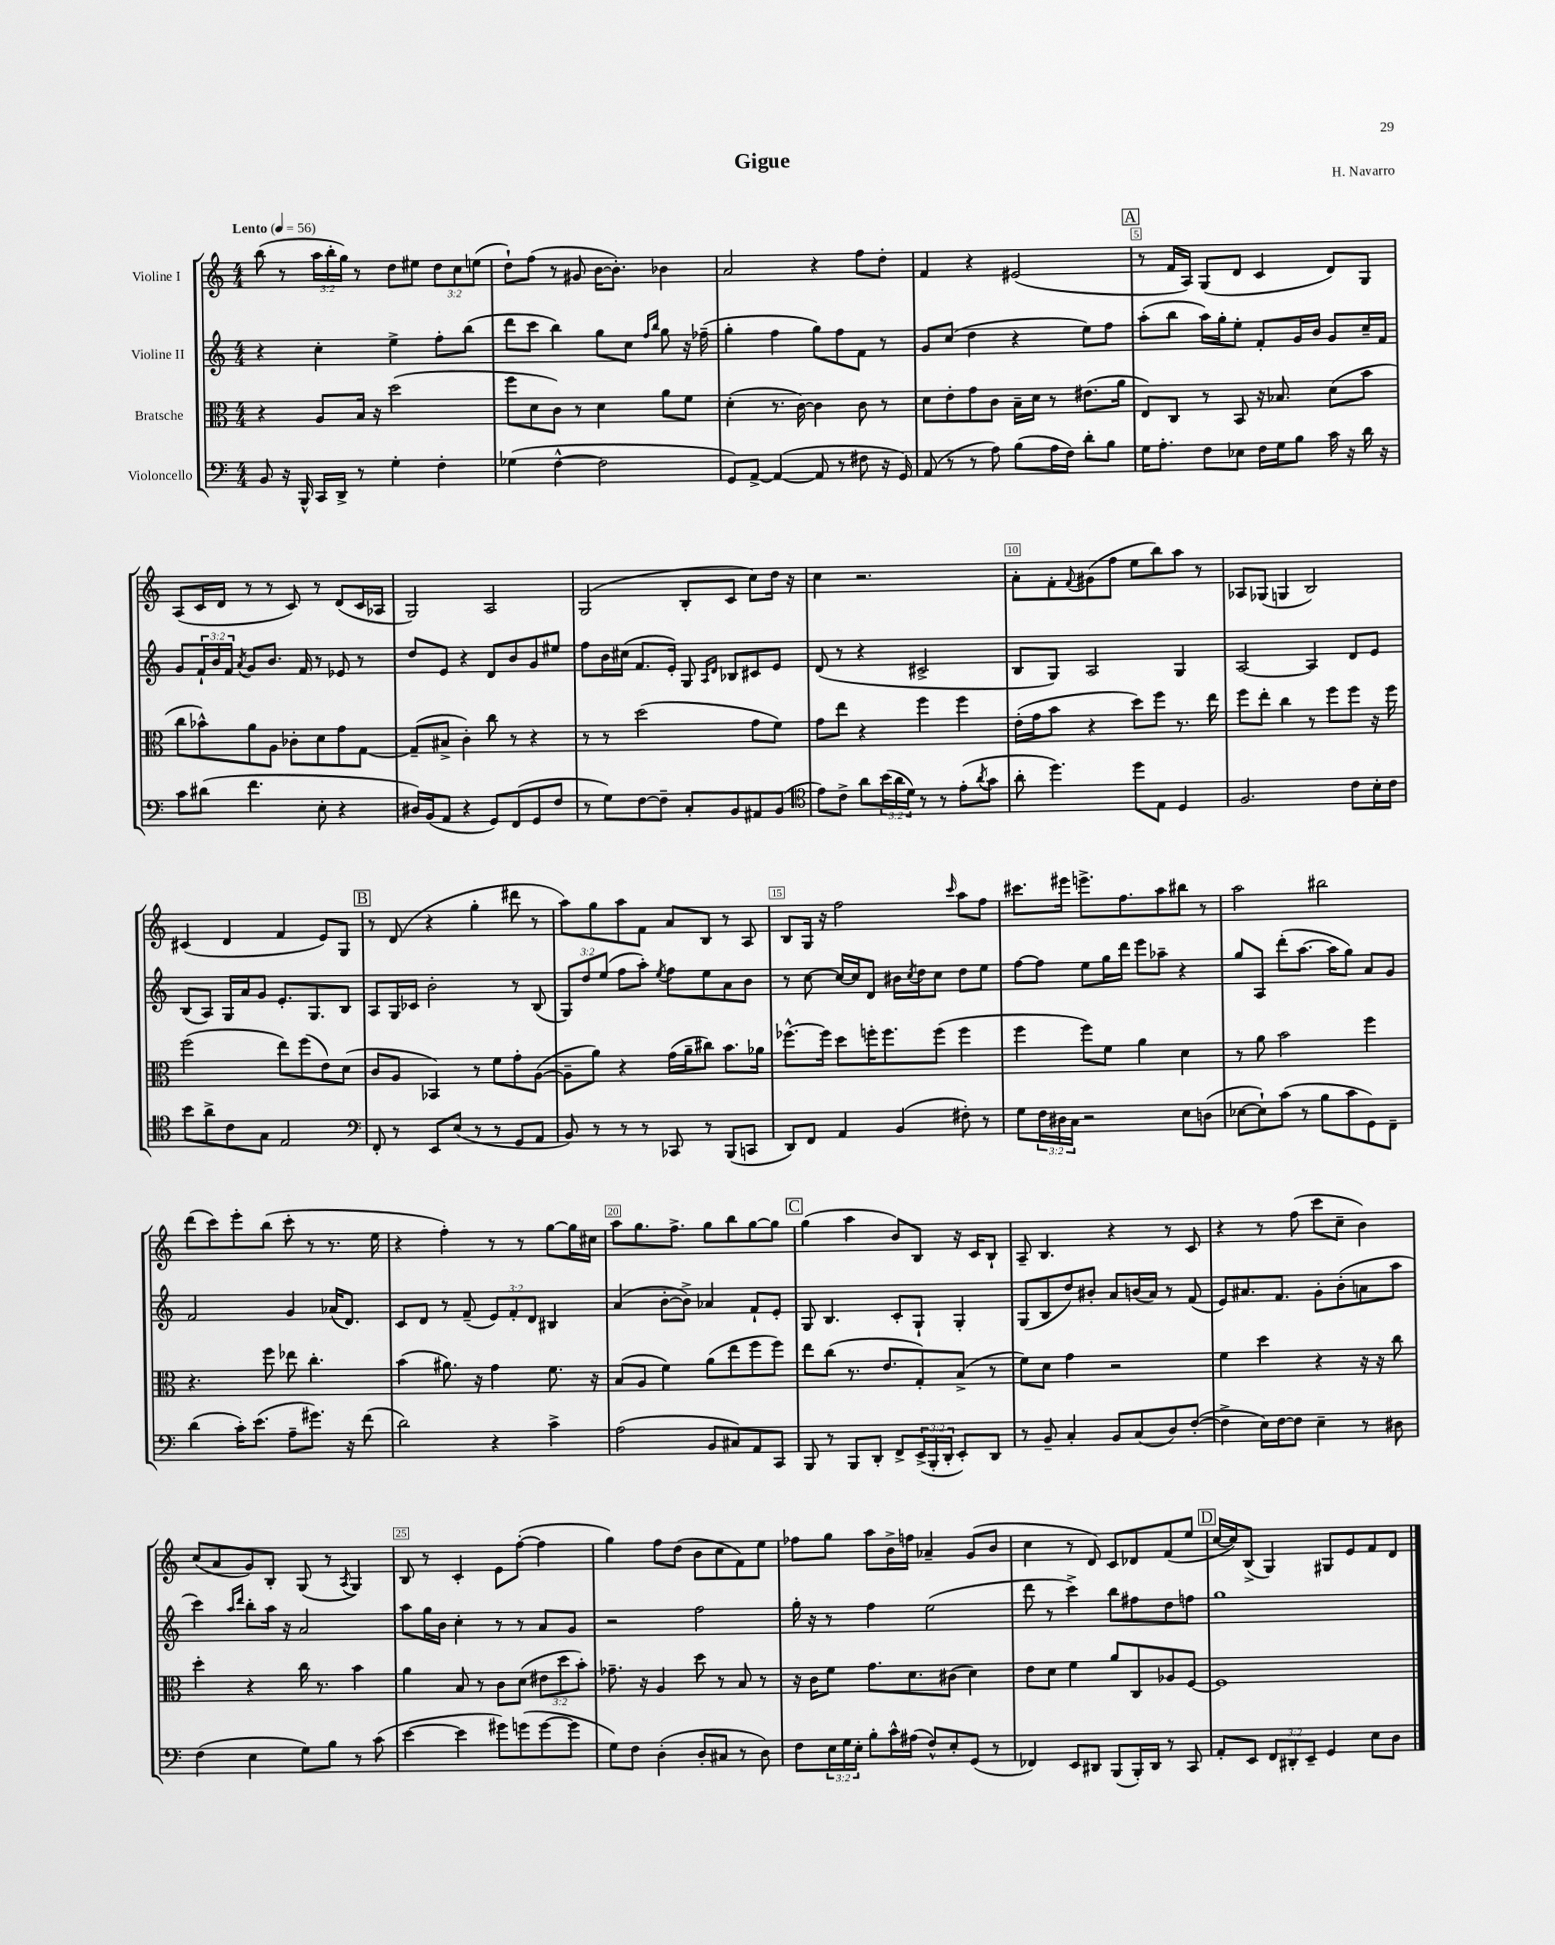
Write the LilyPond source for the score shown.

\header { title = "Gigue" composer = "H. Navarro" }
<<
\new StaffGroup <<
\new Staff = "s0" \with { instrumentName = "Violine I" } {
    \clef treble \key c \major \numericTimeSignature \time 4/4 \override Staff.TupletNumber.text = #tuplet-number::calc-fraction-text \tempo "Lento" 4 = 56
    b''8( r8 \tuplet 3/2 { a''16 b''16-. g''16) } r8 d''8 eis''8 \tuplet 3/2 { d''8 c''8 e''8( } |
    d''8-!) f''8( r8 gis'8 b'16~ b'8.-.) bes'4 |
    a'2 r4 f''8 d''8-. |
    f'4 r4 eis'2( |
    \mark \markup { \box "A" } r8 f'16 a16) g8( d'8 c'4 d'8) g8 |
    a8( c'16 d'16 r8 r8 c'8) r8 d'8( c'16 aes16 |
    g2) a2 |
    g2( b8-. c'8 c''8) d''16 r16 |
    c''4 r2. |
    a'8-. f'8-. \appoggiatura { f'8 } gis'8( f''8 e''8 b''8) a''8 r8 |
    aes8 ges8( g4 b2) |
    cis'4( d'4 f'4 e'8) g8 |
    \mark \markup { \box "B" } r8 d'8( r4 g''4-. dis'''8 r8 |
    a''8) g''8 a''8 f'8 a'8 b8 r8 a8 |
    b8 g16 r16 f''2 \grace { c'''16 } a''8 f''8 |
    cis'''8. eis'''16 e'''8.-> f''8. a''8 bis''8 r8 |
    a''2 bis''2 |
    d'''8( c'''8) e'''8-. b''8( c'''8-. r8 r8. e''16 |
    r4 f''4-.) r8 r8 g''8~ g''16 cis''16 |
    a''8 g''8. f''8.-> g''8 b''8 g''8~ g''8 |
    \mark \markup { \box "C" } g''4( a''4 b'8) b8 r16 c'16 b8-! |
    a8-- b4. r4 r8 c'8 |
    r4 r8 f''8( c'''8 c''8-- b'4) |
    c''8( a'8 g'8) b8-. g8( r8 \acciaccatura { a8 } g4) |
    b8 r8 c'4-. e'8 f''8~-.( f''4 |
    g''4) f''8 d''8( b'8 c''8 f'8) e''8 |
    fes''8 g''8 a''8 b'16-> f''16 aes'4-- g'8( b'8 |
    c''4 r8 d'8) c'8 des'8 f'8( e''8 |
    \mark \markup { \box "D" } c''16~ c''16) b8->( g4) gis8 e'8 f'8 d'8 \bar "|." |
}
\new Staff = "s1" \with { instrumentName = "Violine II" } {
    \clef treble \key c \major \numericTimeSignature \time 4/4 \override Staff.TupletNumber.text = #tuplet-number::calc-fraction-text
    r4 c''4-. e''4-> f''8-. b''8( |
    d'''8 c'''8 b''4) g''8 c''8 \grace { f''16 b''16 } g''8 r16 fes''16--( |
    g''4-. f''4 g''8) f''8 f'8 r8 |
    g'8 c''8( d''4 r4 e''8) f''8 |
    \mark \markup { \box "A" } a''8-.( b''8 a''16) g''16-. e''8-. f'8-. g'16 b'16 g'8 c''16-- f'16 |
    g'8 \tuplet 3/2 { f'16-! b'16 f'16 } \acciaccatura { a'8 } g'8 b'8. f'16 r8 ees'8 r8 |
    d''8 e'8 r4 d'8 b'8 g'8 eis''8 |
    f''8 b'16 cis''16( f'8. e'16-.) g8 \grace { a16 d'16 } bes8 cis'8 e'8 |
    d'8( r8 r4 cis'2-> |
    b8 g8) a2 g4 |
    a2~ a4 d'8 e'8 |
    b8( a8) g16 a'16 g'8 e'8.-. g8. b8 |
    \mark \markup { \box "B" } a8 g16 ces'16 b'2-. r8 b8( |
    \tuplet 3/2 { g8) d''8 e''8( } f''8 a''8-.) \acciaccatura { e''8 } f''8 e''8 a'8 b'8 |
    r8 c''8~ c''16~ c''16 d'8 bis'16 \acciaccatura { c''8 } d''16 c''8 d''8 e''8 |
    f''8~ f''8 e''8 g''16 d'''16 e'''8 aes''8-- r4 |
    g''8 a8 d'''8-.( a''8.~ a''16 g''8) a'8 g'8 |
    f'2 g'4 aes'16( d'8.) |
    c'8 d'8 r8 f'8--( \tuplet 3/2 { e'8) f'8-. d'8 } bis4 |
    a'4( b'8~-. b'8->) aes'4 f'8-! e'8-. |
    \mark \markup { \box "C" } g8 b4. c'8-. g8-! g4-. |
    g8( b8 d''8) bis'8-. a'8 b'16( a'16) r8 f'8( |
    e'8) ais'8. f'8. g'8-. b'8-.( a'8 a''8 |
    c'''4) \grace { a''16 d'''16 } b''8-. a''16 r16 a'2 |
    a''8 g''16 b'16 c''4-. r8 r8 a'8 g'8 |
    r2 f''2 |
    g''16-. r16 r8 f''4 e''2( |
    d'''8 r8 c'''4->) b''8 fis''8 d''8 f''8 |
    \mark \markup { \box "D" } g''1 \bar "|." |
}
\new Staff = "s2" \with { instrumentName = "Bratsche" } {
    \clef alto \key c \major \numericTimeSignature \time 4/4 \override Staff.TupletNumber.text = #tuplet-number::calc-fraction-text
    r4 a8 b16 r16 d''2( |
    f''8 d'8 c'8) r8 d'4 a'8 f'8 |
    d'4-.( r8. c'16~) c'4 c'8 r8 |
    d'8 e'8-. g'8 c'8 b16-- d'16 r8 eis'8.( a'16 |
    \mark \markup { \box "A" } e8) c8 r8 b,8 r16 bes8. d'8( b'8 |
    c''8 bes'8-^) a'8 a8 ces'8-. d'8 g'8 g8~ |
    g8--( bis8-> c'4-.) c''8 r8 r4 |
    r8 r8 d''2( g'8 f'8) |
    g'8 e''8 r4 f''4 f''4 |
    e'16-.( g'16 b'8 r4 d''8) f''8 r8. e''16 |
    f''8 e''8-. c''4 r8 f''8 f''8 r16 f''16 |
    f''2( e''8) f''8( e'8) d'8( |
    \mark \markup { \box "B" } c'8 a8 bes,4) r8 f'8 g'8-. a8~( |
    a8-- a'8) r4 g'16( a'16-- cis''8) b'8. aes'16 |
    fes''8.~-^ fes''16 d''8 f''16-. f''8. f''8( f''4 |
    f''4 f''8) f'8 a'4 d'4 |
    r8 a'8 b'2 f''4 |
    r4. f''8 ees''8 c''4.-. |
    b'4( ais'8.) r16 g'4 f'8. r16 |
    b8( a8 f'4) a'8( e''8 f''8 f''8) |
    \mark \markup { \box "C" } e''8 c''8( r8. e'8. g8-.) b8->( r8 |
    f'8) d'8 g'4 r2 |
    f'4 d''4 r4 r16 r16 c''8 |
    d''4-. r4 c''16 r8. b'4 |
    a'4 b8 r8 c'8 d'8( \tuplet 3/2 { eis'8 d''8 b'8-.) } |
    ges'8.-- r16 a4 d''8 r8 b8 r8 |
    r16 c'16 f'8 g'8. d'8. cis'8( d'4) |
    e'8 d'8 f'4 a'8 c8 aes8 f8~ |
    \mark \markup { \box "D" } f1 \bar "|." |
}
\new Staff = "s3" \with { instrumentName = "Violoncello" } {
    \clef bass \key c \major \numericTimeSignature \time 4/4 \override Staff.TupletNumber.text = #tuplet-number::calc-fraction-text
    b,8 r16 b,,16-^ c,16 d,16-> r8 g4-. f4-. |
    ges4( f4~-^ f2 |
    g,8) a,8~-> a,4~( a,8 r8 fis8 r16 g,16) |
    a,8( r8 r8 a8) b8( a16 f16) d'8-. b8 |
    \mark \markup { \box "A" } g16 a8.-. f8 ees8 f16 g16 b8 c'16 r16 d'16 r16 |
    c'8 dis'8( f'4. e8-. r4 |
    dis16) b,16( a,8 r4 g,8) f,8( g,8 f8 |
    r8 g8) f8~ f8-- c8-. b,8 ais,8 b,8( |
    \clef tenor e'8) c'8-> a'8 \tuplet 3/2 { b'16( a'16 d'16) } r8 r8 e'8-.( \acciaccatura { a'8 } g'8 |
    a'8-. d''4.) d''8 e8 d4 |
    f2. c'8 b16-. c'16 |
    b'8 a'8-> c'8 g8 e2 |
    \mark \markup { \box "B" } \clef bass f,8-. r8 e,8 e8( r8 r8 g,8 a,8 |
    b,8) r8 r8 r8 ces,8 r8 b,,8( c,8 |
    d,8) f,8 a,4 b,4( fis8-.) r8 |
    g8 \tuplet 3/2 { f16 dis16 c16 } r2 e8 d8( |
    ees8~ ees8-!) c'8( r8 b8 c'8 g,8) f,8-- |
    d'4( c'16-.) e'8.( a8-- gis'8.) r16 f'8( |
    d'2) r4 c'4-> |
    a2( b,8 cis8) a,8 c,8 |
    \mark \markup { \box "C" } b,,8 r8 b,,8 d,8-. f,8-> \tuplet 3/2 { e,16->( b,,16-. d,16-. } e,8-.) d,8 |
    r8 b,8-- c4-. b,8 c8( d8) f8~-.( |
    f4-> e16) f16~ f8 e4-- r8 dis8 |
    f4( e4 g8) b8 r8 c'8( |
    e'4~ e'4 gis'8) g'8( g'8~ g'8 |
    g8) f8 d4-.( d8-. cis8 r8 d8) |
    f8 \tuplet 3/2 { e16 g16 e16-. } b8-. c'16-^ ais16( f8-^) e8-. g,8( r8 |
    fes,4) e,8 dis,8 b,,8( b,,16-.) dis,16 r8 c,8 |
    \mark \markup { \box "D" } a,8-. e,8 \tuplet 3/2 { f,8 dis,8-. e,8-- } g,4 e8 d8 \bar "|." |
}
>>
>>
\layout { \context { \Score \override BarNumber.break-visibility = ##(#f #t #t) barNumberVisibility = #(every-nth-bar-number-visible 5) \override BarNumber.stencil = #(make-stencil-boxer 0.1 0.3 ly:text-interface::print) } }
